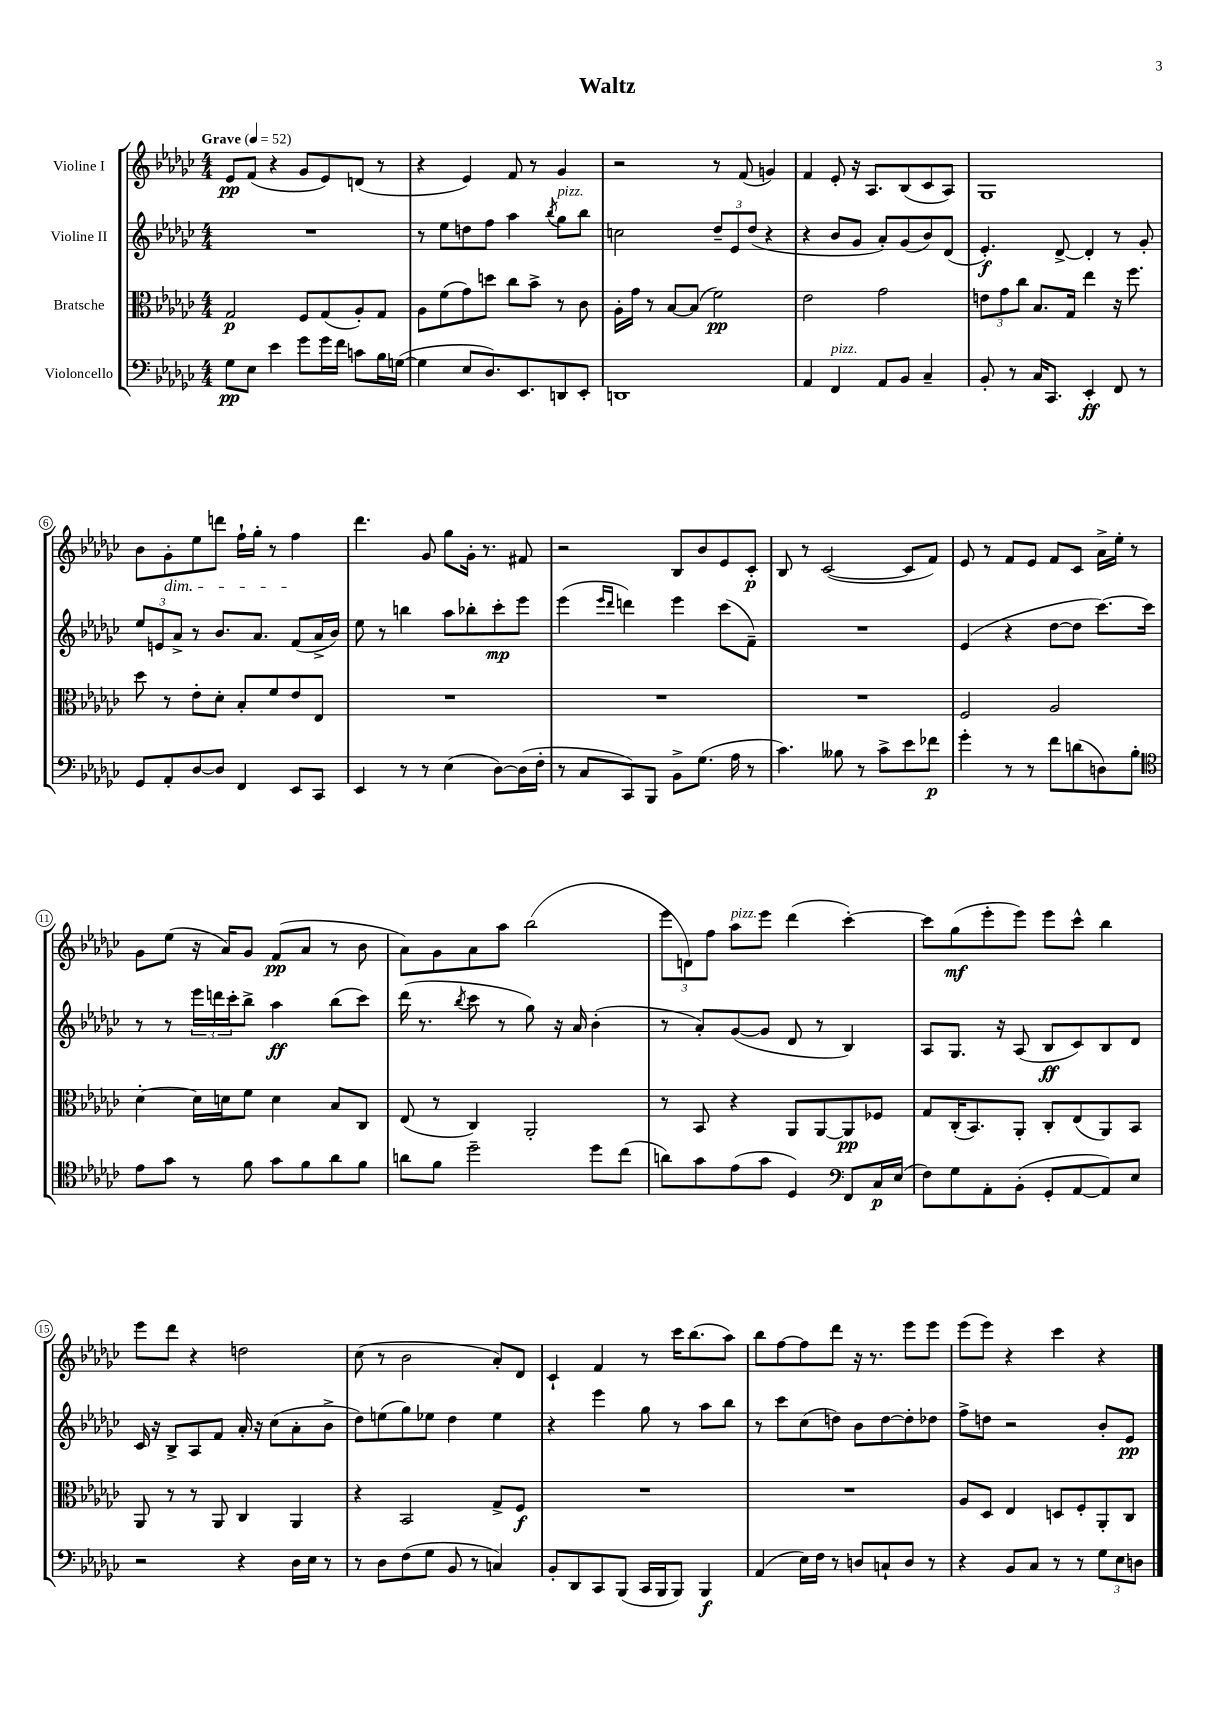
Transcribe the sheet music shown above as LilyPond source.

\header { title = "Waltz" }
<<
\new StaffGroup <<
\new Staff = "s0" \with { instrumentName = "Violine I" } {
    \clef treble \key ges \major \numericTimeSignature \time 4/4 \tempo "Grave" 4 = 52
    ees'8\pp f'8( r4 ges'8 ees'8) d'8( r8 |
    r4 ees'4) f'8 r8 ges'4 |
    r2 r8 f'8( g'4) |
    f'4 ees'8-. r16 aes8. bes8( ces'8 aes8) |
    ges1 |
    bes'8 ges'8-.\dim ees''8 d'''8 f''16-! ges''16-. r8 f''4\! |
    des'''4. ges'8 ges''8 ges'16-. r8. fis'8 |
    r2 bes8 bes'8 ees'8 ces'8-.\p |
    bes8 r8 ces'2~( ces'8 f'8) |
    ees'8 r8 f'8 ees'8 f'8 ces'8 aes'16-> ees''16-. r8 |
    ges'8 ees''8( r16 aes'16) ges'8 f'8\pp( aes'8 r8 bes'8 |
    aes'8) ges'8 aes'8 aes''8 bes''2( |
    \tuplet 3/2 { ees'''8 d'8) f''8 } aes''8^\markup { \italic "pizz." } ees'''8 des'''4( ces'''4~-.) |
    ces'''8 ges''8\mf( ees'''8-. ees'''8) ees'''8 ces'''8-^ bes''4 |
    ees'''8 des'''8 r4 d''2 |
    ces''8( r8 bes'2 aes'8-.) des'8 |
    ces'4-! f'4 r8 ces'''16 bes''8.( aes''8) |
    bes''8 f''8~ f''8 des'''8 r16 r8. ees'''8 ees'''8 |
    ees'''8( ees'''8) r4 ces'''4 r4 \bar "|." |
}
\new Staff = "s1" \with { instrumentName = "Violine II" } {
    \clef treble \key ges \major \numericTimeSignature \time 4/4
    R1 |
    r8 ees''8 d''8 f''8 aes''4 \acciaccatura { bes''8 } ges''8^\markup { \italic "pizz." } bes''8 |
    c''2 \tuplet 3/2 { des''8-- ees'8 des''8( } r4 |
    r4 bes'8 ges'8 aes'8-.) ges'8( bes'8) des'8( |
    ees'4.-.\f) des'8~-> des'4-. r8 ges'8-. |
    \tuplet 3/2 { ees''8 e'8 aes'8-> } r8 bes'8. aes'8. f'8( aes'16-> bes'16) |
    ees''8 r8 b''4 aes''8 bes''8-. ces'''8-.\mp ees'''8 |
    ees'''4( \grace { ees'''16 des'''16 } d'''4) ees'''4 ces'''8( f'8--) |
    R1 |
    ees'4( r4 des''8~ des''8 ces'''8.~) ces'''16 |
    r8 r8 \tuplet 3/2 { ees'''16 d'''16 ces'''16-. } bes''8-> aes''4\ff bes''8( ces'''8) |
    des'''16( r8. \acciaccatura { bes''8 } ces'''8 r8 ges''8) r16 aes'16 bes'4-.( |
    r8 aes'8-.) ges'8~( ges'8 des'8 r8 bes4) |
    aes8 ges8. r16 aes8( bes8\ff ces'8) bes8 des'8 |
    ces'16 r16 bes8-> aes8 f'8 aes'16-. r16 ces''8( aes'8-. bes'8-> |
    des''8) e''8( ges''8) ees''8 des''4 ees''4 |
    r4 ees'''4 ges''8 r8 aes''8 bes''8 |
    r8 ces'''8 ces''8( d''8) bes'8 d''8~ d''8-. des''8 |
    f''8-> d''8 r2 bes'8-. ees'8\pp \bar "|." |
}
\new Staff = "s2" \with { instrumentName = "Bratsche" } {
    \clef alto \key ges \major \numericTimeSignature \time 4/4
    ges2\p f8 ges8( aes8-.) ges8 |
    aes8 f'8( ges'8) d''8 ces''8 bes'8-> r8 ces'8 |
    aes16-. ges'16 r8 bes8~ bes8( f'2\pp) |
    ees'2 ges'2 |
    \tuplet 3/2 { e'8 ges'8 ces''8 } bes8. ges16 ees''4 r16 f''8. |
    des''8 r8 ees'8-. des'8-. bes8-. f'8 ees'8 ees8 |
    R1 |
    R1 |
    R1 |
    f2 aes2 |
    des'4~-. des'16 d'16 f'8 d'4 bes8 ces8 |
    ees8( r8 ces4) aes,2-. |
    r8 bes,8 r4 aes,8 aes,8~ aes,8\pp fes8 |
    ges8 ces16-.( bes,8.) aes,8-. ces8-. ees8( aes,8) bes,8 |
    aes,8 r8 r8 aes,8 ces4 aes,4 |
    r4 bes,2 ges8-> f8\f |
    R1 |
    R1 |
    aes8 des8 ees4 d8 f8-. aes,8-. ces8 \bar "|." |
}
\new Staff = "s3" \with { instrumentName = "Violoncello" } {
    \clef bass \key ges \major \numericTimeSignature \time 4/4
    ges8\pp ees8 ees'4 ges'8 ges'16 f'16 c'8 bes16 g16~( |
    g4 ees8 des8.) ees,8. d,8 ees,8-. |
    d,1 |
    aes,4 f,4^\markup { \italic "pizz." } aes,8 bes,8 ces4-- |
    bes,8-. r8 ces16 ces,8. ees,4-.\ff f,8 r8 |
    ges,8 aes,8-. des8~ des8 f,4 ees,8 ces,8 |
    ees,4 r8 r8 ees4( des8~) des16( f16-. |
    r8 ces8 ces,8) bes,,8 bes,8-> ges8.( aes16 r8 |
    ces'4.) beses8 r8 ces'8-> ees'8 fes'8\p |
    ges'4-. r8 r8 f'8 d'8( d8) bes8-. |
    \clef tenor ees'8 ges'8 r8 f'8 ges'8 f'8 aes'8 f'8 |
    a'8 f'8 des''2-- des''8 ces''8( |
    a'8) ges'8 ees'8( ges'8 des4) \clef bass f,8 ces16\p ees16( |
    f8) ges8 aes,8-. bes,8-.( ges,8-. aes,8~ aes,8) ees8 |
    r2 r4 des16 ees16 r8 |
    r8 des8 f8( ges8 bes,8 r8 c4) |
    bes,8-. des,8 ces,8 bes,,8( ces,16 bes,,16 bes,,8) bes,,4\f |
    aes,4( ees16) f16 r8 d8 c8-! d8 r8 |
    r4 bes,8 ces8 r8 r8 \tuplet 3/2 { ges8 ees8 d8 } \bar "|." |
}
>>
>>
\layout { \context { \Score \override BarNumber.stencil = #(make-stencil-circler 0.1 0.3 ly:text-interface::print) } }
